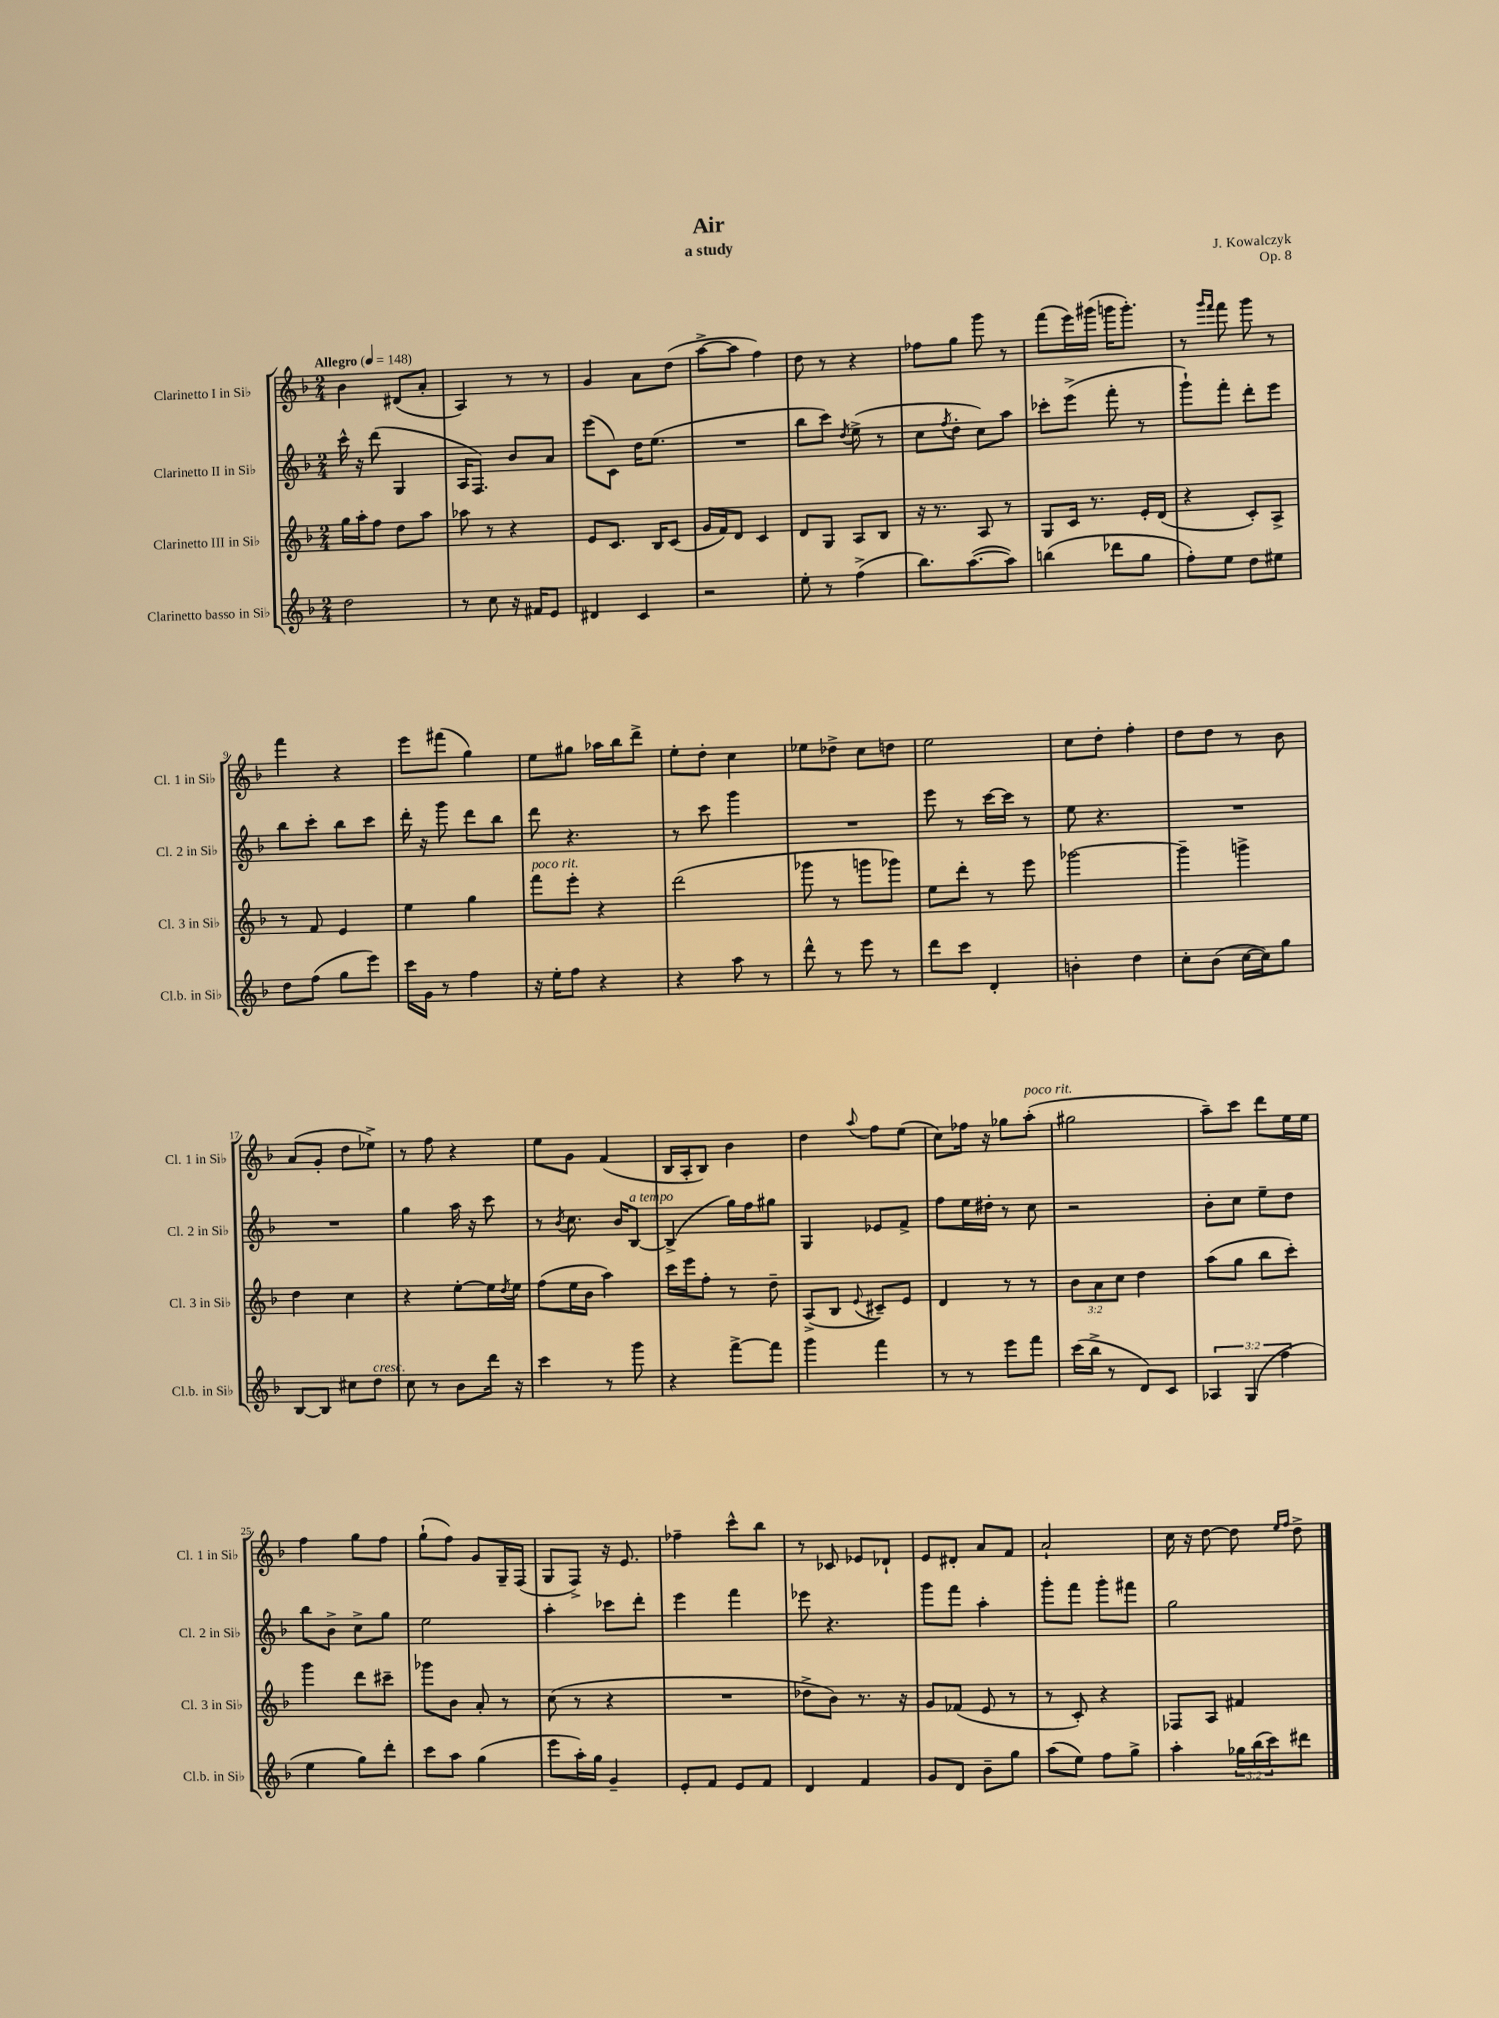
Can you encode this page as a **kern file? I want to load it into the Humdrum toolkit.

**kern	**kern	**kern	**kern
*part4	*part3	*part2	*part1
*staff4	*staff3	*staff2	*staff1
*I"Clarinetto basso in Si♭	*I"Clarinetto III in Si♭	*I"Clarinetto II in Si♭	*I"Clarinetto I in Si♭
*I'Cl.b. in Si♭	*I'Cl. 3 in Si♭	*I'Cl. 2 in Si♭	*I'Cl. 1 in Si♭
*clefG2	*clefG2	*clefG2	*clefG2
*k[b-]	*k[b-]	*k[b-]	*k[b-]
*M2/4	*M2/4	*M2/4	*M2/4
*MM148	*MM148	*MM148	*MM148
=1	=1	=1	=1
!	!	!	!LO:TX:a:B:t=Allegro
2dd\	16gg\LL	16ccc^^\	4b-\
.	16aa'\J	16r	.
.	8ff\J	(8ddd\	.
.	8dd\L	4G/	(8d#X/L
.	8aa\J	.	8a'/J
=2	=2	=2	=2
8r	8aa-X\	16A/KL	4A/)
.	.	8.F/J)	.
8cc\	8r	.	.
16r	4r	8b-/L	8r
16f#X/KL	.	.	.
8e/J	.	8a/J	8r
=3	=3	=3	=3
4d#X/	8e/L	(8eee\L	4g/
.	8.c/J	8c\J)	.
4c/	.	16dd\KL	8a\L
.	16B-/KL	(8.ee\J	.
.	(8c/J	.	(8dd\J
=4	=4	=4	=4
2r	16g/LL	2r	[8aa^\L
.	16f/J)	.	.
.	8d/J	.	8aa\J]
.	4c/	.	4ff\)
=5	=5	=5	=5
8ee'\	8d/L	8bb-\L	8dd\
8r	8G/J	8ccc\J)	8r
.	.	8qdd/	.
(4ff^\	8A/L	(8ee^\	4r
.	8B-/J	8r	.
=6	=6	=6	=6
8.bb-\L)	16r	8cc\L	8ff-X\L
.	8.r	.	.
.	.	8qff/	.
.	.	8dd'\J	8gg\J
([8.aa\	.	.	.
.	8A/	8cc\L)	8ggg\
8aa\J])	8r	8aa\J	8r
=7	=7	=7	=7
(4bbn\	8G/L	8ccc-X'\L	(8fff\L
.	16c/Jk	(8eee^\J	16eee\L)
.	8.r	.	(16ggg#X\JJ
8ddd-X\L	.	8fff'\	16gggn\KL
.	.	.	8.ggg'\J)
8gg\J	16e'/LL	8r	.
.	(16d/JJ	.	.
=8	=8	=8	=8
8ff'\L)	4r	8ggg`\L)	8r
.	.	.	16qqggg/LL
.	.	.	16qqfff/JJ
8ee\J	.	8fff'\J	8fff\
8dd\L	8c'/L)	8ddd'\L	8ggg\
8ee#X\J	8A^/J	8eee\J	8r
!!LO:LB:g=z
=9	=9	=9	=9
8dd\L	8r	8bb-\L	4fff\
(8ff\J	8f/	8ccc'\J	.
8gg\L	4e/	8bb-\L	4r
8eee\J)	.	8ccc\J	.
=10	=10	=10	=10
16ccc\LL	4ee\	16ddd'\	8eee\L
16g\JJ	.	16r	.
8r	.	8ggg\	(8fff#X\J
4ff\	4gg\	8ddd\L	4gg\)
.	.	8bb-\J	.
=11	=11	=11	=11
!	!LO:TX:a:i:t=poco rit.	!	!
16r	8fff\L	8ddd\	8ee\L
16ee'\KL	.	.	.
8ff\J	8eee'\J	4.r	8gg#X\J
4r	4r	.	16aa-X\LL
.	.	.	16bb-\J
.	.	.	8ddd^\J
=12	=12	=12	=12
4r	(2ddd\	8r	8ee'\L
.	.	8ccc\	8dd'\J
8aa\	.	4ggg\	4cc\
8r	.	.	.
=13	=13	=13	=13
8ddd^^\	8ggg-X\	2r	8ee-X\L
8r	8r	.	8dd-X^\J
8eee\	8gggn\L	.	8cc\L
8r	8ggg-X\J)	.	8ddn\J
=14	=14	=14	=14
8ddd\L	8ee\L	8eee\	2ee\
8ccc\J	8ddd'\J	8r	.
4d'/	8r	[16ccc\LL	.
.	.	16ccc\JJ]	.
.	8eee\	8r	.
=15	=15	=15	=15
4bn'\	[2ggg-X\	8ee\	8cc\L
.	.	4.r	8dd'\J
4dd\	.	.	4ff'\
=16	=16	=16	=16
8cc'\L	4ggg-~\]	2r	8dd\L
(8b-\J	.	.	8dd\J
[16cc\LL	4gggn^\	.	8r
16cc\J])	.	.	.
8gg\J	.	.	8b-\
!!LO:LB:g=z
=17	=17	=17	=17
[8B-/L	4dd\	2r	(8a/L
8B-/J]	.	.	8g'/J
8cc#X\L	4cc\	.	8dd\L
!LO:TX:a:i:t=cresc.	!	!	!
8dd\J	.	.	8ee-X^\J)
=18	=18	=18	=18
8cc\	4r	4gg\	8r
8r	.	.	8ff\
8b-\L	[8ee'\L	16aa\	4r
.	.	16r	.
16ddd\Jk	16ee\L]	8ccc\	.
.	8qdd/	.	.
16r	16ee\JJ	.	.
=19	=19	=19	=19
4ccc\	(8ff\L	8r	8ee\L
.	.	8qb-/	.
.	16ee\L	8.cc\	8g\J
.	16b-\JJ	.	.
8r	4aa\)	.	(4f/
.	.	16b-/KL	.
!	!	!LO:TX:a:i:t=a tempo	!
8ggg\	.	[8B-/J	.
=20	=20	=20	=20
4r	16ccc\LL	(4B-^/]	16B-/LL
.	16eee\J	.	16A'/J
.	8ff'\J	.	8B-/J)
[8fff^\L	8r	16gg\LL)	4b-\
.	.	16ff\J	.
8fff\J]	8dd~\	8gg#X\J	.
=21	=21	=21	=21
4ggg\	(8A^/L	4G/	4dd\
.	8B-/J	.	.
.	8qqe/	.	8qqaa/
4fff\	8c#X~/L)	8e-X/L	8ff\L
.	8e/J	8f^/J	(8ee\J
=22	=22	=22	=22
8r	4d/	8ff\L	8cc\L)
8r	.	16ee\L	16ff-X\Jk
.	.	16dd#X'\JJ	16r
8eee\L	8r	8r	8gg-X\L
!	!	!	!LO:TX:a:i:t=poco rit.
8fff\J	8r	8cc\	(8aa'\J
=23	=23	=23	=23
(16ccc\LL	12b-\L	2r	2gg#X\
16bb-^\JJ	.	.	.
.	12a\	.	.
8r	.	.	.
.	12cc\J	.	.
8d/L)	4dd\	.	.
8c/J	.	.	.
=24	=24	=24	=24
6A-X/	(8aa\L	8b-'\L	8aa~\L)
.	8gg\J	8cc\J	8ccc\J
(6G/	.	.	.
.	8bb-\L	8ee~\L	8ddd\L
6ff\	.	.	.
.	8ccc'\J)	8dd\J	16ee\L
.	.	.	16ee\JJ
!!LO:LB:g=z
=25	=25	=25	=25
4ee\	4ggg\	8bb-\L	4ff\
.	.	8b-^\J	.
8gg\L)	8ddd\L	8cc^\L	8gg\L
8ddd'\J	8ccc#X~\J	8gg\J	8ff\J
=26	=26	=26	=26
8ccc\L	8ggg-X\L	2ee\	(8gg`\L
8aa\J	8b-\J	.	8ff\J)
(4gg\	8a'/	.	8g/L
.	8r	.	16G~/L
.	.	.	(16F/JJ
=27	=27	=27	=27
8eee\L	(8cc\	4aa'\	8G/L
16aa'\L)	8r	.	8F^/J)
16gg\JJ	.	.	.
4g~/	4r	8ccc-X\L	16r
.	.	.	8.e/
.	.	8ddd'\J	.
=28	=28	=28	=28
8e'/L	2r	4eee\	4ff-X~\
8f/J	.	.	.
8e/L	.	4fff\	8ccc^^\L
8f/J	.	.	8bb-\J
=29	=29	=29	=29
4d/	8dd-X^\L	8eee-X\	8r
.	8b-\J)	4.r	8c-X/
4f/	8.r	.	8e-X/L
.	.	.	8d-X`/J
.	16r	.	.
=30	=30	=30	=30
8g/L	8g/L	8ggg\L	8e/L
8d/J	(8f-X/J	8fff\J	8d#X'/J
8b-~\L	8e/	4aa'\	8a/L
8gg\J	8r	.	8f/J
=31	=31	=31	=31
(8aa\L	8r	8ggg'\L	2a`/
8ee\J)	8c'/)	8fff\J	.
8ff\L	4r	8ggg'\L	.
8gg^\J	.	8fff#X\J	.
=32	=32	=32	=32
4aa'\	8F-X/L	2gg\	16cc\
.	.	.	16r
.	8A/J	.	[8dd\
24gg-X\LL	4f#X/	.	8dd\]
(24bb-\	.	.	.
24ccc\J)	.	.	.
.	.	.	16qqee/LL
.	.	.	16qqff/JJ
8ddd#X\J	.	.	8dd^\
==	==	==	==
*-	*-	*-	*-
